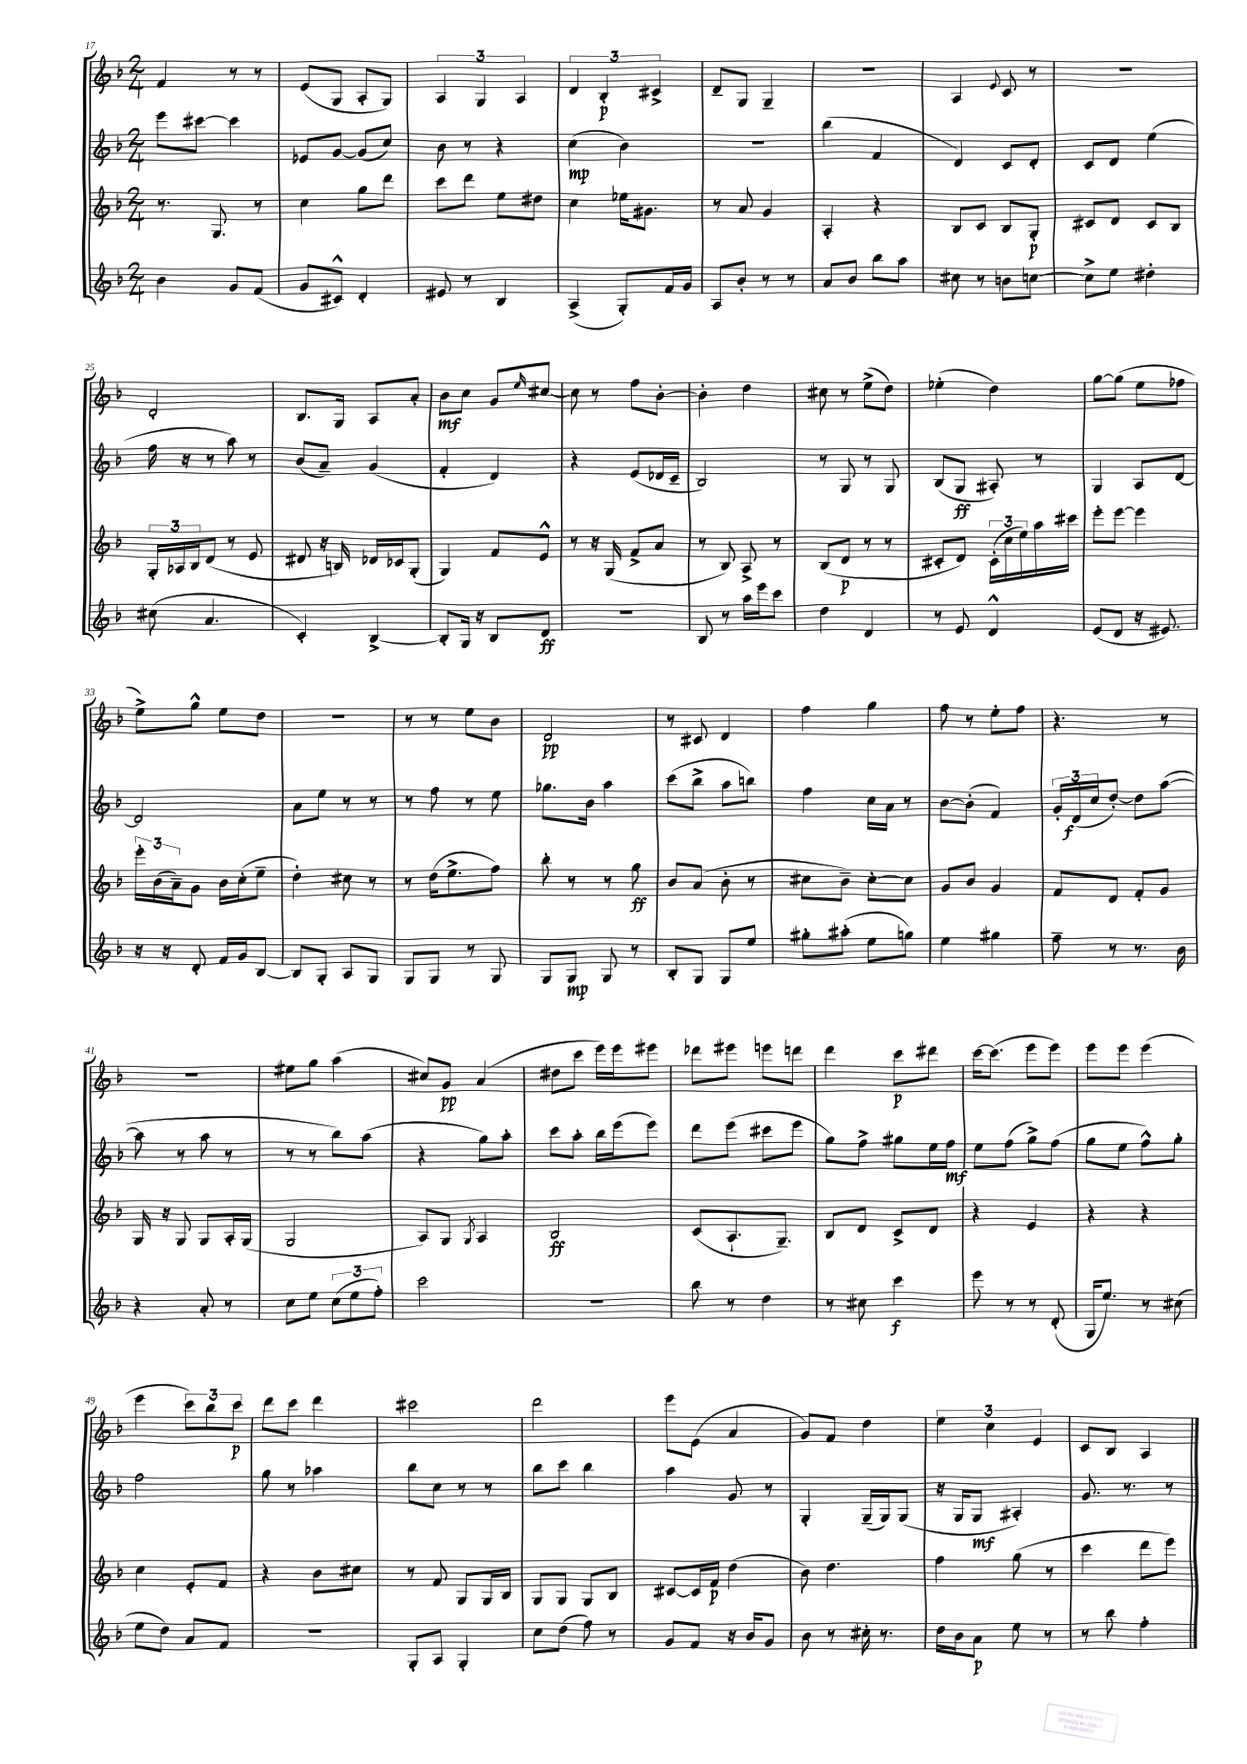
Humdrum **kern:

**kern	**kern	**kern	**kern
*staff4	*staff3	*staff2	*staff1
*clefG2	*clefG2	*clefG2	*clefG2
*k[b-]	*k[b-]	*k[b-]	*k[b-]
*M2/4	*M2/4	*M2/4	*M2/4
4b-	8.r	8eee	4f
.	.	[8ccc#	.
.	8.G	.	.
8g	.	4ccc#]	8r
(8f	8r	.	8r
=	=	=	=
8g	4cc	8e-	(8e
8c#^^)	.	[8g	8G
4d'	8gg	(8g]	8A'
.	8ddd	8cc)	8G)
=	=	=	=
8e#	8ccc	8b-	6A
8r	8ddd	8r	.
.	.	.	6G
4B-	8ee	4r	.
.	.	.	6A
.	8dd#	.	.
=	=	=	=
(4A^	4cc	(4cc	6d
.	.	.	6B-'
8G')	16ee-	4b-)	.
.	8.g#	.	.
.	.	.	6c#^
16f	.	.	.
16g	.	.	.
=	=	=	=
8A	8r	2r	8d~
8b-'	8a	.	8G
8r	4g	.	4G~
8r	.	.	.
=	=	=	=
8a	4A'	(4bb-	2r
8b-	.	.	.
8bb-	4r	4f	.
8aa	.	.	.
=	=	=	=
8cc#	8B-	4d)	4A
8r	8c	.	.
.	.	.	8qqe
8b	8B-	8c	8c
[8cc	8G'	8d'	8r
=	=	=	=
8cc^]	8c#	8c	2r
8ee	8d	8d	.
4dd#'	8c#	(4ee	.
.	8B-	.	.
=	=	=	=
(8cc#	24G'	16ff	2d'
.	24A-	.	.
.	.	16r	.
.	24B-	.	.
4.a	(8d	8r	.
.	8r	8aa)	.
.	8e	8r	.
=	=	=	=
4c')	8d#	(8b-	8.B-
.	16r	8a~)	.
.	16B)	.	16G
[4B-^	16d-	(4g	8A
.	16c-	.	.
.	(8G'	.	8a'
=	=	=	=
8B-']	4G)	4f'	8b-
16G	.	.	8cc
16r	.	.	.
8B-	8f	4d)	8g
.	.	.	16qqee
8d	8e^^	.	[8cc#
=	=	=	=
2r	8r	4r	8cc#]
.	16r	.	8r
.	(16G	.	.
.	8f^	(8e	8ff
.	8a	16d-	[8b-'
.	.	16c~	.
=	=	=	=
8B-	8r	2B-)	4b-']
8r	8B-)	.	.
16aa	8A^	.	4dd
16eee	.	.	.
8ccc	8r	.	.
=	=	=	=
4dd	(8B-	8r	8cc#
.	8d	8G	8r
4d	8r	8r	(8ee^
.	8r	8G	8dd)
=	=	=	=
8r	8c#'	(8B-	(4ee-'
8e	8d)	8G	.
4d^^	(24c#'	8A#')	4dd)
.	24cc	.	.
.	24ee)	.	.
.	16aa	8r	.
.	16ccc#	.	.
=	=	=	=
(8e	8eee'	4G	[8gg
8d	[8eee	.	(8gg]
16r	4eee]	8A	8ee
8.e#)	.	.	.
.	.	[8d	8ff-
=	=	=	=
16r	24eee'	2d]	8ee^)
.	(24b-	.	.
16r	.	.	.
.	24a~)	.	.
8d'	8g	.	8gg^^
16f	16b-	.	8ee
16g	(16cc'	.	.
[8B-	8ee~	.	8dd
=	=	=	=
8B-]	4dd')	8a	2r
8G'	.	8ee	.
8A	8cc#	8r	.
8G	8r	8r	.
=	=	=	=
8G	8r	8r	8r
8G	(16dd	8ff	8r
.	8.ee^	.	.
8r	.	8r	8ee
8G	8ff)	8ee	8b-
=	=	=	=
8G	8bb-'	8.gg-	2d
8G	8r	.	.
.	.	16b-	.
8G	8r	4aa	.
8r	8gg	.	.
=	=	=	=
8B-'	8b-	(8ccc	8r
8G	(8a	8bb-^	8c#
8G	8b-'	8aa	4d
8ee	8r	8bb)	.
=	=	=	=
8gg#'	8cc#	4ff	4ff
(8aa#'	8b-~)	.	.
8ee	[8cc#'	16cc	4gg
.	.	16a	.
8gg)	8cc#]	8r	.
=	=	=	=
4ee	8g	[8b-	8ff
.	8b-	(8b-']	8r
4gg#	4g	4f)	8ee'
.	.	.	8ff
=	=	=	=
8ff~	8f	24g'	4.r
.	.	(24d	.
.	.	24cc	.
8r	8d	[8dd')	.
8.r	8f'	8dd]	.
.	8g	([8aa	8r
16b-	.	.	.
=	=	=	=
4r	16G	8aa]	2r
.	16r	.	.
.	8G	8r	.
8a'	8G	8aa	.
8r	16A'	8r	.
.	(16G	.	.
=	=	=	=
8cc	2G	8r	8ee#
8ee	.	8r	8gg
(12cc	.	8bb-)	(4aa
12ee	.	.	.
.	.	(8aa	.
12ff')	.	.	.
=	=	=	=
2ccc	8A)	4r	8cc#)
.	8G	.	8g
.	8qG	.	.
.	4A	8gg)	(4a
.	.	8aa'	.
=	=	=	=
2r	2B-	8ccc	8dd#
.	.	8aa'	8ccc
.	.	16bb-	16eee)
.	.	(16eee	16eee
.	.	8eee)	8eee#
=	=	=	=
8bb-	(8c	8ddd	8ddd-
8r	8.A`	(8eee	8eee#
4dd	.	8ccc#	8eee
.	8.G~)	.	.
.	.	8eee	8ddd
=	=	=	=
8r	8B-	8gg)	4ddd
8cc#	8d	8ff^	.
4ccc	8c^	8gg#	8ccc
.	8d	16ee	8ddd#
.	.	16ff	.
=	=	=	=
8eee	4r	8ee	[16ccc
.	.	.	(8.ccc]
8r	.	(8ff	.
8r	4e	8gg^)	8eee
(8d'	.	(8ff	8eee)
=	=	=	=
16G	4r	8gg	8eee
8.ee)	.	.	.
.	.	8ee	8eee
8r	4r	8ff^^)	(4eee
(8cc#	.	8gg'	.
=	=	=	=
8ee	4cc	2ff	4eee
8dd)	.	.	.
8a	8e'	.	12ccc)
.	.	.	12bb-
8f	8f	.	.
.	.	.	12ccc
=	=	=	=
2r	4r	8gg	8ddd
.	.	8r	8ccc
.	8b-	4aa-	4ddd
.	8cc#	.	.
=	=	=	=
8G'	8r	8bb-	2ccc#
8A	8f	8cc	.
4G'	8G	8r	.
.	16G	8r	.
.	16B-	.	.
=	=	=	=
8cc	8G	8bb-	2ddd
(8dd	8G	8ccc	.
8ff)	8G	4bb-	.
8r	8B-	.	.
=	=	=	=
8g	[8c#	4aa	8eee
8f	16c#]	.	(8e
.	16f	.	.
16r	(4dd	8g	4a
16b-	.	.	.
8g	.	8r	.
=	=	=	=
8b-	8b-)	4G'	8g)
8r	4.dd	.	8f
16cc#'	.	(16G~	4dd
8.r	.	16G)	.
.	.	(8G	.
=	=	=	=
16dd	4ff	16r	6ee
16b-	.	16G	.
8a	.	8G	.
.	.	.	6cc
8ee	(8gg	4A#')	.
.	.	.	6e
8r	8r	.	.
=	=	=	=
8r	4ccc	8.g	8c
8bb-	.	.	8B-
.	.	8.r	.
4ff'	8ddd	.	4A
.	8eee)	8r	.
==	==	==	==
*-	*-	*-	*-
